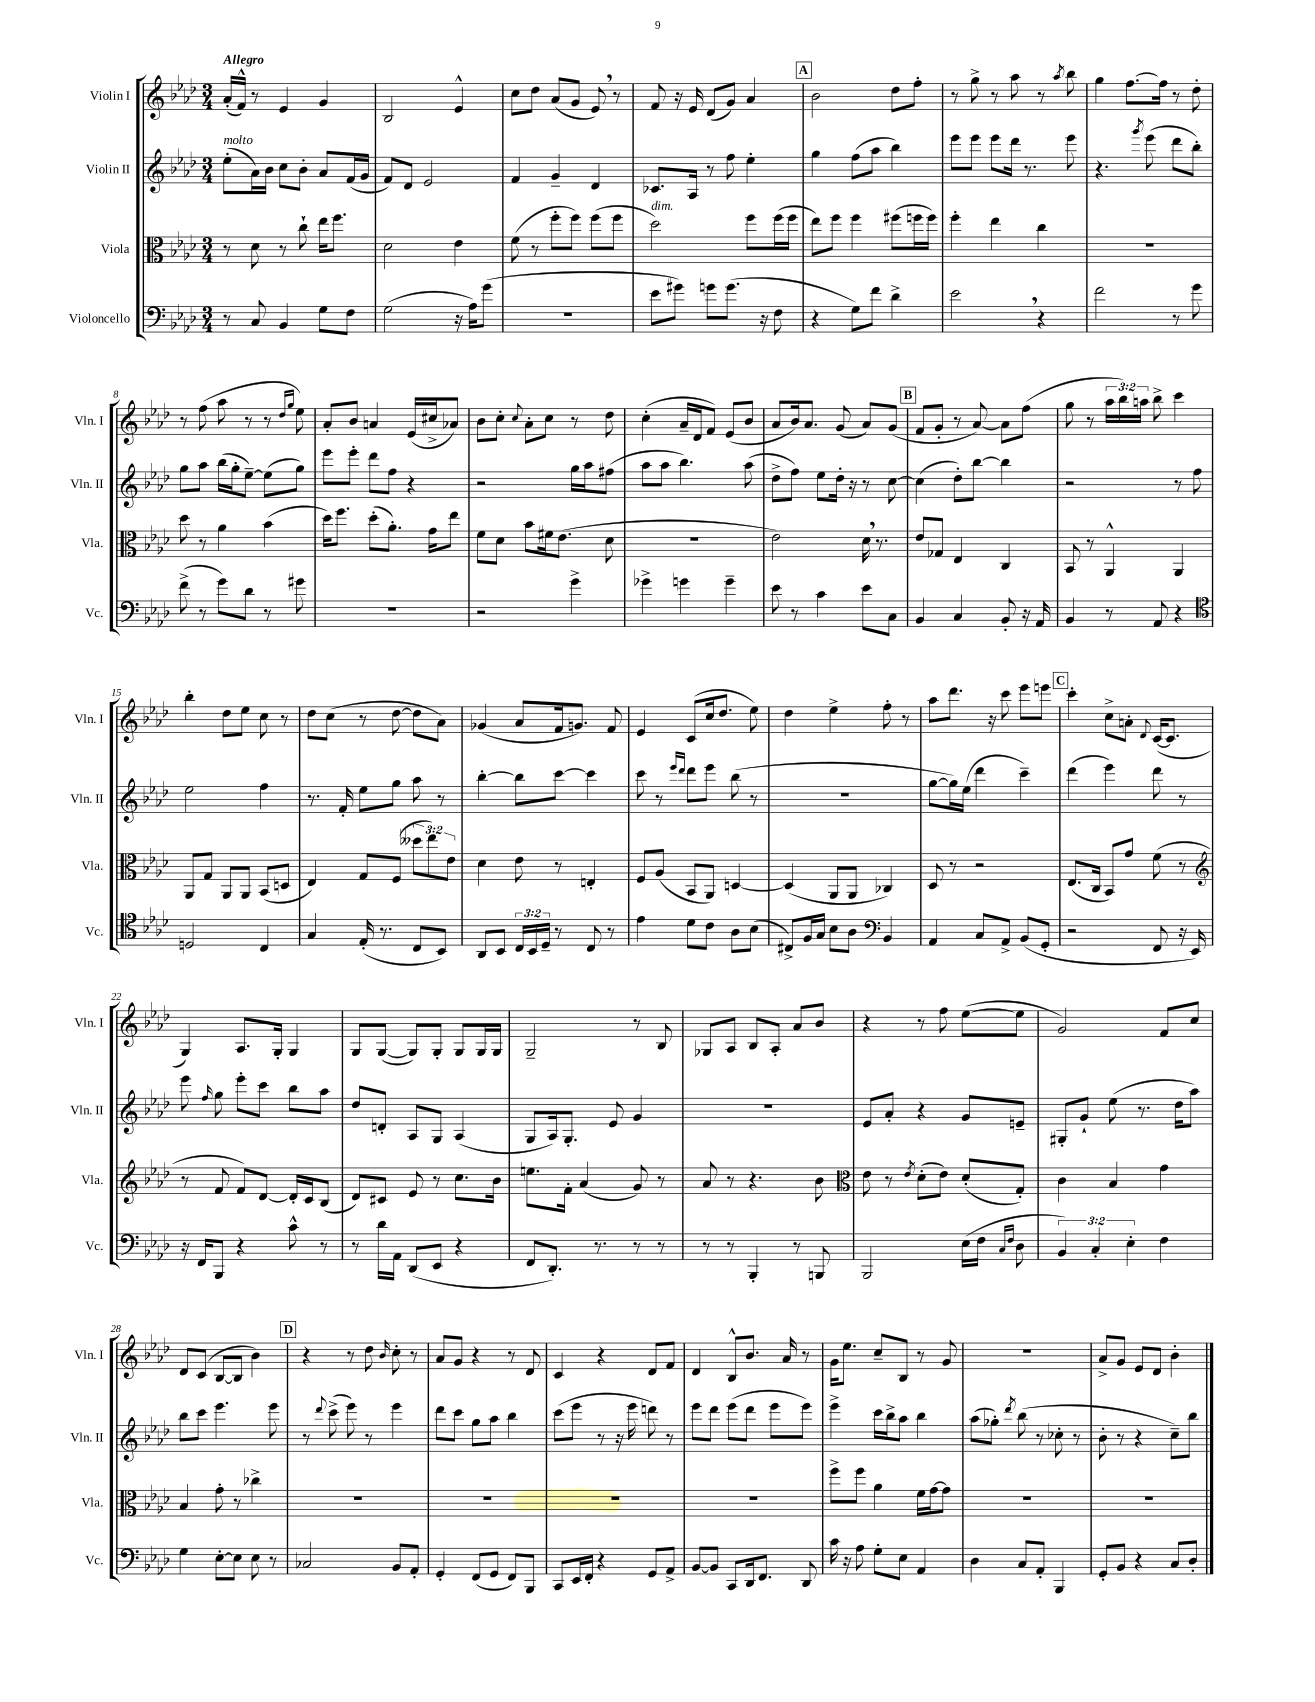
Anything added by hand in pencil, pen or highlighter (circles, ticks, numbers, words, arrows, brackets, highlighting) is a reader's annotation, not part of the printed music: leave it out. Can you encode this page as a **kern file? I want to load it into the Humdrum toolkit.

**kern	**kern	**kern	**kern
*part4	*part3	*part2	*part1
*staff4	*staff3	*staff2	*staff1
*I"Violoncello	*I"Viola	*I"Violin II	*I"Violin I
*I'Vc.	*I'Vla.	*I'Vln. II	*I'Vln. I
*clefF4	*clefC3	*clefG2	*clefG2
*k[b-e-a-d-]	*k[b-e-a-d-]	*k[b-e-a-d-]	*k[b-e-a-d-]
*M3/4	*M3/4	*M3/4	*M3/4
=1	=1	=1	=1
!	!	!	!LO:TX:a:B:t=Allegro
!	!	!LO:TX:a:i:t=molto	!
8r	8r	(8ee-'\L	(16a-'/LL
.	.	.	16f^^/JJ)
8C/	8d-\	16a-\L)	8r
.	.	16b-\JJ	.
4BB-/	8r	8cc\L	4e-/
.	8cc`\	8b-'\J	.
8G\L	16ee-\KL	8a-/L	4g/
.	8.ff\J	.	.
8F\J	.	(16f/L	.
.	.	16g/JJ	.
=2	=2	=2	=2
(2G\	2d-\	8f/L)	2B-/
.	.	8d-/J	.
.	.	2e-/	.
16r	4e-\	.	4e-^^/
16A-\KL)	.	.	.
(8g\J	.	.	.
=3	=3	=3	=3
2.r	(8f\	4f/	8cc\L
.	8r	.	8dd-\J
.	8ff'\L	4g~/	(8a-/L
.	8ff\J)	.	8g/J
.	(8ff\L	4d-/	8e-,/)
.	8ff\J	.	8r
=4	=4	=4	=4
!	!LO:TX:a:i:t=dim.	!	!
8e-\L	2dd-\)	8.c-X/L	8f/
8g#X\J)	.	.	16r
.	.	16A-/Jk	16e-/
8gn\L	.	8r	(8d-/L
(8.g\J	.	8ff\	8g/J)
.	8ff\L	4ee-'\	4a-/
16r	.	.	.
8F\	(16ff\L	.	.
.	16ff\JJ	.	.
!!LO:REH:place=s1:t=A
=5	=5	=5	=5
4r	8ee-\L)	4gg\	2b-\
.	8ff\J	.	.
8G\L)	4ff\	(8ff\L	.
8f\J	.	8aa-\J	.
4d-^\	(8ff#X\L	4bb-\)	8dd-\L
.	16ffn\L	.	8ff'\J
.	16ff\JJ)	.	.
=6	=6	=6	=6
2e-,\	4ff'\	8eee-\L	8r
.	.	8eee-\J	8gg^\
.	4ee-\	8eee-\L	8r
.	.	16ddd-\Jk	8aa-\
.	.	8.r	.
4r	4cc\	.	8r
.	.	.	8qaa-/
.	.	8eee-\	8bb-\
=7	=7	=7	=7
2f\	2.r	4.r	4gg\
.	.	.	[8.ff\L
.	.	8qggg/	.
.	.	(8eee-\	.
.	.	.	16ff\Jk]
8r	.	8ddd-\L	8r
8g\	.	8bb-'\J)	8dd-'\
!!LO:LB:g=z
=8	=8	=8	=8
(8f^\	8dd-\	8gg\L	8r
8r	8r	8aa-\J	(8ff\
8g\L)	4a-\	(16bb-\LL	8aa-\
.	.	16gg'\J	.
8d-\J	.	[8ee-~\J)	8r
8r	(4b-\	(8ee-\L]	8r
.	.	.	16qqdd-/LL
.	.	.	16qqgg/JJ
8g#X\	.	8gg\J)	8ee-\)
=9	=9	=9	=9
2.r	16dd-\KL)	8eee-\L	8a-'/L
.	8.ff\J	.	.
.	.	8eee-'\J	8b-/J
.	(8dd-'\L	8ddd-\L	4an/
.	8.a-'\J)	8ff\J	.
.	.	4r	(16e-/LL
.	16g\KL	.	16cc#X^/J
.	8ee-\J	.	8a-X/J)
=10	=10	=10	=10
2r	8f\L	2r	8b-\L
.	8d-\J	.	8cc'\J
.	.	.	8qqcc/
.	8b-\L	.	8a-'\L
.	16f#X\k	.	8cc\J
.	(8.e-\J	.	.
4g^\	.	16gg\LL	8r
.	.	16aa-\J	.
.	8d-\	(8ff#X\J	8dd-\
=11	=11	=11	=11
4g-X^\	2.r	8aa-\L	(4cc'\
.	.	8aa-\J	.
4gn\	.	4.bb-\)	16a-~/LL
.	.	.	16d-/J
.	.	.	8f/J)
4g~\	.	.	(8e-/L
.	.	(8aa-\	8b-/J
=12	=12	=12	=12
8e-\	2e-\)	8dd-^\L	8a-/L
8r	.	8ff\J)	16b-/k)
.	.	.	8.a-/J
4c\	.	8ee-\L	.
.	.	16dd-'\Jk	(8g/
.	.	16r	.
8e-\L	16d-,\	8r	8a-/L)
.	8.r	.	.
8C\J	.	[8cc\	(8g/J
!!LO:REH:place=s1:t=B
=13	=13	=13	=13
4BB-/	8e-/L	(4cc\]	8f/L
.	8G-X/J	.	8g'/J
4C/	4E-/	8dd-'\L)	8r
.	.	[8bb-\J	[8a-/)
8BB-'/	4C/	4bb-\]	8a-\L]
16r	.	.	(8ff\J
16AA-/	.	.	.
=14	=14	=14	=14
4BB-/	8BB-/	2r	8gg\
.	8r	.	8r
8r	4AA-^^/	.	24aa-\LL
.	.	.	24bb-\)
.	.	.	24aan\JJ
8AA-/	.	.	8bb-^\
4r	4AA-/	8r	4ccc\
.	.	8ff\	.
!!LO:LB:g=z
=15	=15	=15	=15
*clefC4	*	*	*
2Dn/	8AA-/L	2ee-\	4bb-'\
.	8G/J	.	.
.	8AA-/L	.	8dd-\L
.	8AA-/J	.	8ee-\J
4C/	(8BB-/L	4ff\	8cc\
.	8Dn/J	.	8r
=16	=16	=16	=16
4G/	4E-/)	8.r	8dd-\L
.	.	.	(8cc\J
.	.	16f'/	.
(16E-'/	8G/L	8ee-\L	8r
8.r	.	.	.
.	(8F/J	8gg\J	[8dd-\
8C/L	12dd--X\L	8aa-\	8dd-\L]
.	12ee-\)	.	.
8BB-/J)	.	8r	8a-\J)
.	12e-\J	.	.
=17	=17	=17	=17
8AA-/L	4d-\	[4bb-'\	(4g-X/
8BB-/J	.	.	.
24C/LL	8e-\	8bb-\L]	8a-/L
24BB-/	.	.	.
24D-~/JJ	.	.	.
8r	8r	[8ccc\J	16f/k
.	.	.	8.gn/J)
8C/	4En'/	4ccc\]	.
8r	.	.	8f/
=18	=18	=18	=18
4e-\	8F/L	8ccc\	4e-/
.	(8A-/J	8r	.
.	.	16qqeee-/LL	.
.	.	16qqddd-/JJ	.
8d-\L	8BB-/L	8ddd-\L	(8c/L
8c\J	8AA-/J)	8eee-\J	16cc/k
.	.	.	8.dd-/J
8A-\L	[4Dn/	(8bb-\	.
(8B-\J	.	8r	8ee-\)
=19	=19	=19	=19
8C#X^/L)	(4D/]	2.r	4dd-\
16F/L	.	.	.
16G/JJ	.	.	.
8B-\L	8AA-/L	.	4ee-^\
8A-\J	8AA-/J	.	.
*clefF4	*	*	*
4BB-/	4C-X/)	.	8ff'\
.	.	.	8r
=20	=20	=20	=20
4AA-/	8D-/	[8gg\L	8aa-\L
.	8r	16gg\L])	8.ddd-\J
.	.	(16ee-\JJ	.
8C/L	2r	4ddd-\	.
.	.	.	16r
8AA-^/J	.	.	8ccc\
(8BB-/L	.	4ccc~\)	8eee-\L
8GG'/J	.	.	8eeen\J
!!LO:REH:place=s1:t=C
=21	=21	=21	=21
2r	(8.E-/L	(4ddd-\	4ccc'\
.	16C/Jk	.	.
.	8BB-/L)	4eee-\)	8cc^\L
.	8g/J	.	8an'\J
.	.	.	8qqd-/
8FF/	(8f\	8ddd-\	([16c/KL
.	.	.	8.c/J]
16r	8r	8r	.
16EE-/)	.	.	.
!!LO:LB:g=z
=22	=22	=22	=22
*	*clefG2	*	*
16r	8r	8eee-\	4G/)
16FF/KL	.	.	.
.	.	16qqff/	.
8BBB-/J	8f/	8gg\	.
4r	8f/L)	8eee-'\L	8.A-/L
.	[8d-/J	8ccc\J	.
.	.	.	16G'/Jk
8c^^\	16d-'/LL]	8bb-\L	4G/
.	16c/J	.	.
8r	(8B-/J	8aa-\J	.
=23	=23	=23	=23
8r	8d-/L)	8dd-/L	8G/L
16d-\LL	8c#X/J	8dn'/J	([8G/J
16AA-\JJ	.	.	.
(8DD-/L	8e-/	8A-/L	8G/L])
8EE-/J	8r	8G/J	8G'/J
4r	8.cc\L	(4A-/	8G/L
.	.	.	16G/L
.	16b-\Jk	.	16G/JJ
=24	=24	=24	=24
8FF/L	8.een\L	8G/L	2G~/
8.DD-'/J)	.	16A-/k)	.
.	16f'\Jk	8.G'/J	.
.	(4a-/	.	.
8.r	.	.	.
.	.	8e-/	.
8r	8g/)	4g/	8r
8r	8r	.	8B-/
=25	=25	=25	=25
8r	8a-/	2.r	8G-X/L
8r	8r	.	8A-/J
4BBB-'/	4.r	.	8B-/L
.	.	.	8A-'/J
8r	.	.	8a-/L
8BBBn/	8b-\	.	8b-/J
=26	=26	=26	=26
*	*clefC3	*	*
2BBB-/	8e-\	8e-/L	4r
.	8r	8a-'/J	.
.	8qe-/	.	.
.	(8d-'\L	4r	8r
.	8e-\J)	.	8ff\
(16E-\LL	(8d-'/L	8g/L	([8ee-\L
16F\JJ	.	.	.
16qqC/LL	.	.	.
16qqF/JJ	.	.	.
8D-\	8G'/J)	8en~/J	8ee-\J]
=27	=27	=27	=27
6BB-/)	4c\	8G#X'/L	2g/)
.	.	8g`/J	.
6C'/	.	.	.
.	4B-/	(8ee-\	.
6E-'\	.	.	.
.	.	8.r	.
4F\	4g\	.	8f/L
.	.	16dd-\KL	.
.	.	8aa-\J)	8cc/J
!!LO:LB:g=z
=28	=28	=28	=28
4G\	4B-/	8bb-\L	8d-/L
.	.	8ccc\J	(8c/J
[8E-'\L	8g'\	4.eee-\	[8B-/L
8E-\J]	8r	.	8B-/J]
8E-\	4cc-X^\	.	4b-\)
8r	.	8eee-\	.
!!LO:REH:place=s1:t=D
=29	=29	=29	=29
2C-X/	2.r	8r	4r
.	.	8qqddd-/	.
.	.	(8ccc^\	.
.	.	8eee-\)	8r
.	.	8r	8dd-\
.	.	.	16qqb-/
8BB-/L	.	4eee-\	8cc'\
8AA-'/J	.	.	8r
=30	=30	=30	=30
4GG'/	2.r	8ddd-\L	8a-/L
.	.	8ccc\J	8g/J
(8FF/L	.	8gg\L	4r
8GG/J	.	8aa-\J	.
8FF/L)	.	4bb-\	8r
8BBB-/J	.	.	8d-/
=31	=31	=31	=31
8CC/L	2.r	(8ccc\L	4c/
16EE-/L	.	8eee-\J	.
16FF'/JJ	.	.	.
4r	.	8r	4r
.	.	16r	.
.	.	16eee-\	.
8GG/L	.	8dddn\)	8d-/L
8AA-^/J	.	8r	8f/J
=32	=32	=32	=32
[8BB-/L	2.r	8eee-\L	4d-/
8BB-/J]	.	8ddd-\J	.
8CC/L	.	(8eee-\L	8B-^^/L
16DD-/k	.	8ddd-\J	8.b-/J
8.FF/J	.	.	.
.	.	8eee-\L	.
.	.	.	16a-/
8DD-/	.	8eee-\J)	8r
=33	=33	=33	=33
16c\	8ff^\L	4eee-^\	16g\KL
16r	.	.	8.ee-\J
8A-\	8ff\J	.	.
8G'\L	4a-\	16ccc\LL	8cc~/L
.	.	16bb-^\J	.
8E-\J	.	8aa-\J	8B-/J
4AA-/	16f\LL	4bb-\	8r
.	[16g\J	.	.
.	8g\J]	.	8g/
=34	=34	=34	=34
4D-\	2.r	(8aa-\L	2.r
.	.	8gg-X'\J)	.
.	.	8qddd-/	.
8C/L	.	(8bb-\	.
8AA-'/J	.	8r	.
4BBB-/	.	8cc-X'\	.
.	.	8r	.
=35	=35	=35	=35
8GG'/L	2.r	8b-'\	8a-^/L
8BB-/J	.	8r	8g/J
4r	.	4r	8e-/L
.	.	.	8d-/J
8C/L	.	8cc~\L)	4b-'\
8D-'/J	.	8bb-\J	.
==	==	==	==
*-	*-	*-	*-
